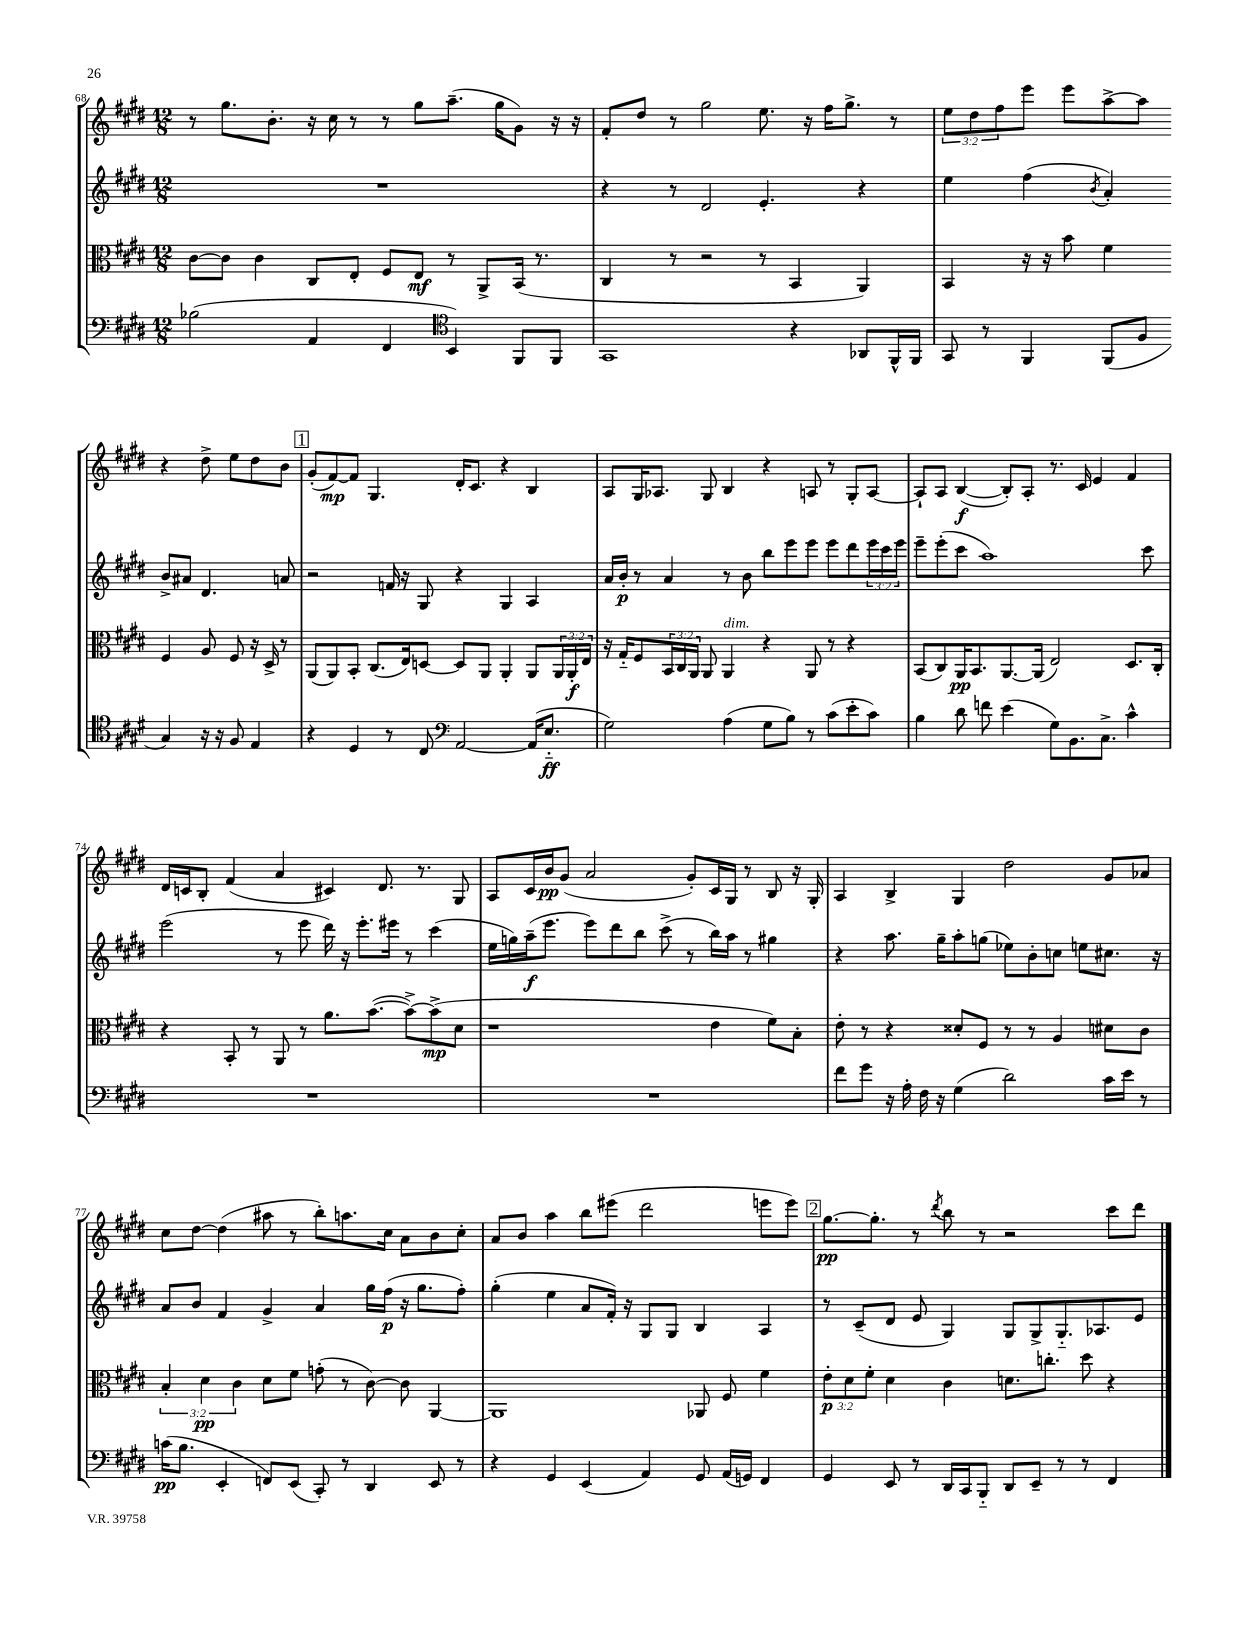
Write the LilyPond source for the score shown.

<<
\new StaffGroup <<
\new Staff = "s0" {
    \clef treble \key e \major \numericTimeSignature \time 12/8 \override Staff.TupletNumber.text = #tuplet-number::calc-fraction-text
    r8 gis''8. b'8.-. r16 cis''16 r8 r8 gis''8 a''8.--( gis''16 gis'8) r16 r16 |
    fis'8-. dis''8 r8 gis''2 e''8. r16 fis''16 gis''8.-> r8 |
    \tuplet 3/2 { e''8 dis''8 fis''8 } e'''8 e'''8 a''8~-> a''8 r4 dis''8-> e''8 dis''8 b'8 |
    \mark \markup { \box "1" } gis'8-.( fis'8~\mp) fis'8 gis4. dis'16-. cis'8. r4 b4 |
    a8 gis16 aes8. gis8 b4 r4 a8 r8 gis8-. a8~ |
    a8-! a8 b4~\f( b8-.) a8-. r8. cis'16 e'4 fis'4 |
    dis'16 c'16 b8-. fis'4( a'4 cis'4) dis'8. r8. gis8 |
    a8 cis'16 b'16\pp gis'8( a'2 gis'8-.) cis'16 gis16 r8 b8 r16 gis16-. |
    a4 b4-> gis4 dis''2 gis'8 aes'8 |
    cis''8 dis''8~ dis''4( ais''8 r8 b''8-.) a''8. cis''16 a'8 b'8 cis''8-. |
    a'8 b'8 a''4 b''8 eis'''8( dis'''2 e'''8 e'''8) |
    \mark \markup { \box "2" } gis''8.~\pp gis''8.-. r8 \acciaccatura { dis'''8 } b''8 r8 r2 cis'''8 dis'''8 \bar "|." |
}
\new Staff = "s1" {
    \clef treble \key e \major \numericTimeSignature \time 12/8 \override Staff.TupletNumber.text = #tuplet-number::calc-fraction-text
    R1. |
    r4 r8 dis'2 e'4.-. r4 |
    e''4 fis''4( \acciaccatura { b'8 } a'4-.) b'8-> ais'8 dis'4. a'8 |
    \mark \markup { \box "1" } r2 f'16 r16 gis8 r4 gis4 a4 |
    a'16 b'16-.\p r8 a'4 r8 b'8 b''8 e'''8 e'''8 e'''8 dis'''8 \tuplet 3/2 { e'''16 cis'''16 e'''16 } |
    e'''8-- e'''8-.( cis'''8 a''1) cis'''8 |
    e'''2( r8 e'''8 dis'''16) r16 e'''8.-. eis'''16 r8 cis'''4( |
    e''16 g''16) a''16--\f( e'''8. e'''8) dis'''8 b''8 cis'''8->( r8 b''16) a''16 r8 gis''4 |
    r4 a''8. gis''16-- a''8-. g''8( ees''8) b'8-. c''8 e''8 cis''8. r16 |
    a'8 b'8 fis'4 gis'4-> a'4 gis''16 fis''16\p( r16 gis''8. fis''8-.) |
    gis''4-.( e''4 a'8 fis'16-.) r16 gis8 gis8 b4 a4 |
    \mark \markup { \box "2" } r8 cis'8--( dis'8 e'8 gis4) gis8 gis8-> gis8.-_ aes8. e'8 \bar "|." |
}
\new Staff = "s2" {
    \clef alto \key e \major \numericTimeSignature \time 12/8 \override Staff.TupletNumber.text = #tuplet-number::calc-fraction-text
    cis'8~ cis'8 cis'4 cis8 e8-. fis8 e8\mf r8 a,8-> b,16( r8. |
    cis4 r8 r2 r8 b,4 a,4) |
    b,4 r16 r16 b'8 fis'4 fis4 a8 fis8 r16 dis16-> r8 |
    \mark \markup { \box "1" } a,8( a,8) b,8-. cis8.( e16) d8~ d8 a,8 a,4-. a,8 \tuplet 3/2 { a,16 a,16-.\f e16 } |
    r16 gis16-_ fis8 \tuplet 3/2 { b,16 cis16 a,16 } a,8 a,4^\markup { \italic "dim." } r4 a,8 r8 r4 |
    b,8( cis8) a,16\pp b,8. a,8.~ a,16( e2) dis8. cis16-. |
    r4 b,8-. r8 a,8 r8 a'8. b'8.~( b'8~->) b'8->\mp( dis'8 |
    r1 e'4 fis'8) b8-. |
    e'8-. r8 r4 disis'8-. fis8 r8 r8 a4 dis'8 cis'8 |
    \tuplet 3/2 { b4-. dis'4\pp cis'4 } dis'8 fis'8 g'8-.( r8 cis'8~) cis'8 a,4~ |
    a,1 aes,8 fis8 fis'4 |
    \mark \markup { \box "2" } \tuplet 3/2 { e'8-.\p dis'8 fis'8-. } dis'4 cis'4 d'8. c''8.-. dis''8 r4 \bar "|." |
}
\new Staff = "s3" {
    \clef bass \key e \major \numericTimeSignature \time 12/8
    bes2( a,4 fis,4 \clef tenor b,4) fis,8 fis,8 |
    gis,1 r4 aes,8 fis,16-^ fis,16 |
    gis,8 r8 fis,4 fis,8( fis8 gis4) r16 r16 fis8 e4 |
    \mark \markup { \box "1" } r4 dis4 r8 cis8 \clef bass a,2~ a,16( e8.-_\ff |
    gis2) a4( gis8 b8) r8 cis'8( e'8-. cis'8) |
    b4 dis'8 f'8 e'4( gis8) b,8. cis8.-> cis'4-^ |
    R1. |
    R1. |
    fis'8 gis'8 r16 a16-. fis16 r16 gis4( dis'2) cis'16 e'16 r8 |
    c'16\pp( b8. e,4-. f,8) e,8( cis,8-.) r8 dis,4 e,8 r8 |
    r4 gis,4 e,4( a,4) gis,8 a,16( g,16) fis,4 |
    \mark \markup { \box "2" } gis,4 e,8 r8 dis,16 cis,16 b,,8-_ dis,8 e,8-- r8 r8 fis,4 \bar "|." |
}
>>
>>
\layout { \context { \Score currentBarNumber = #68 } }
